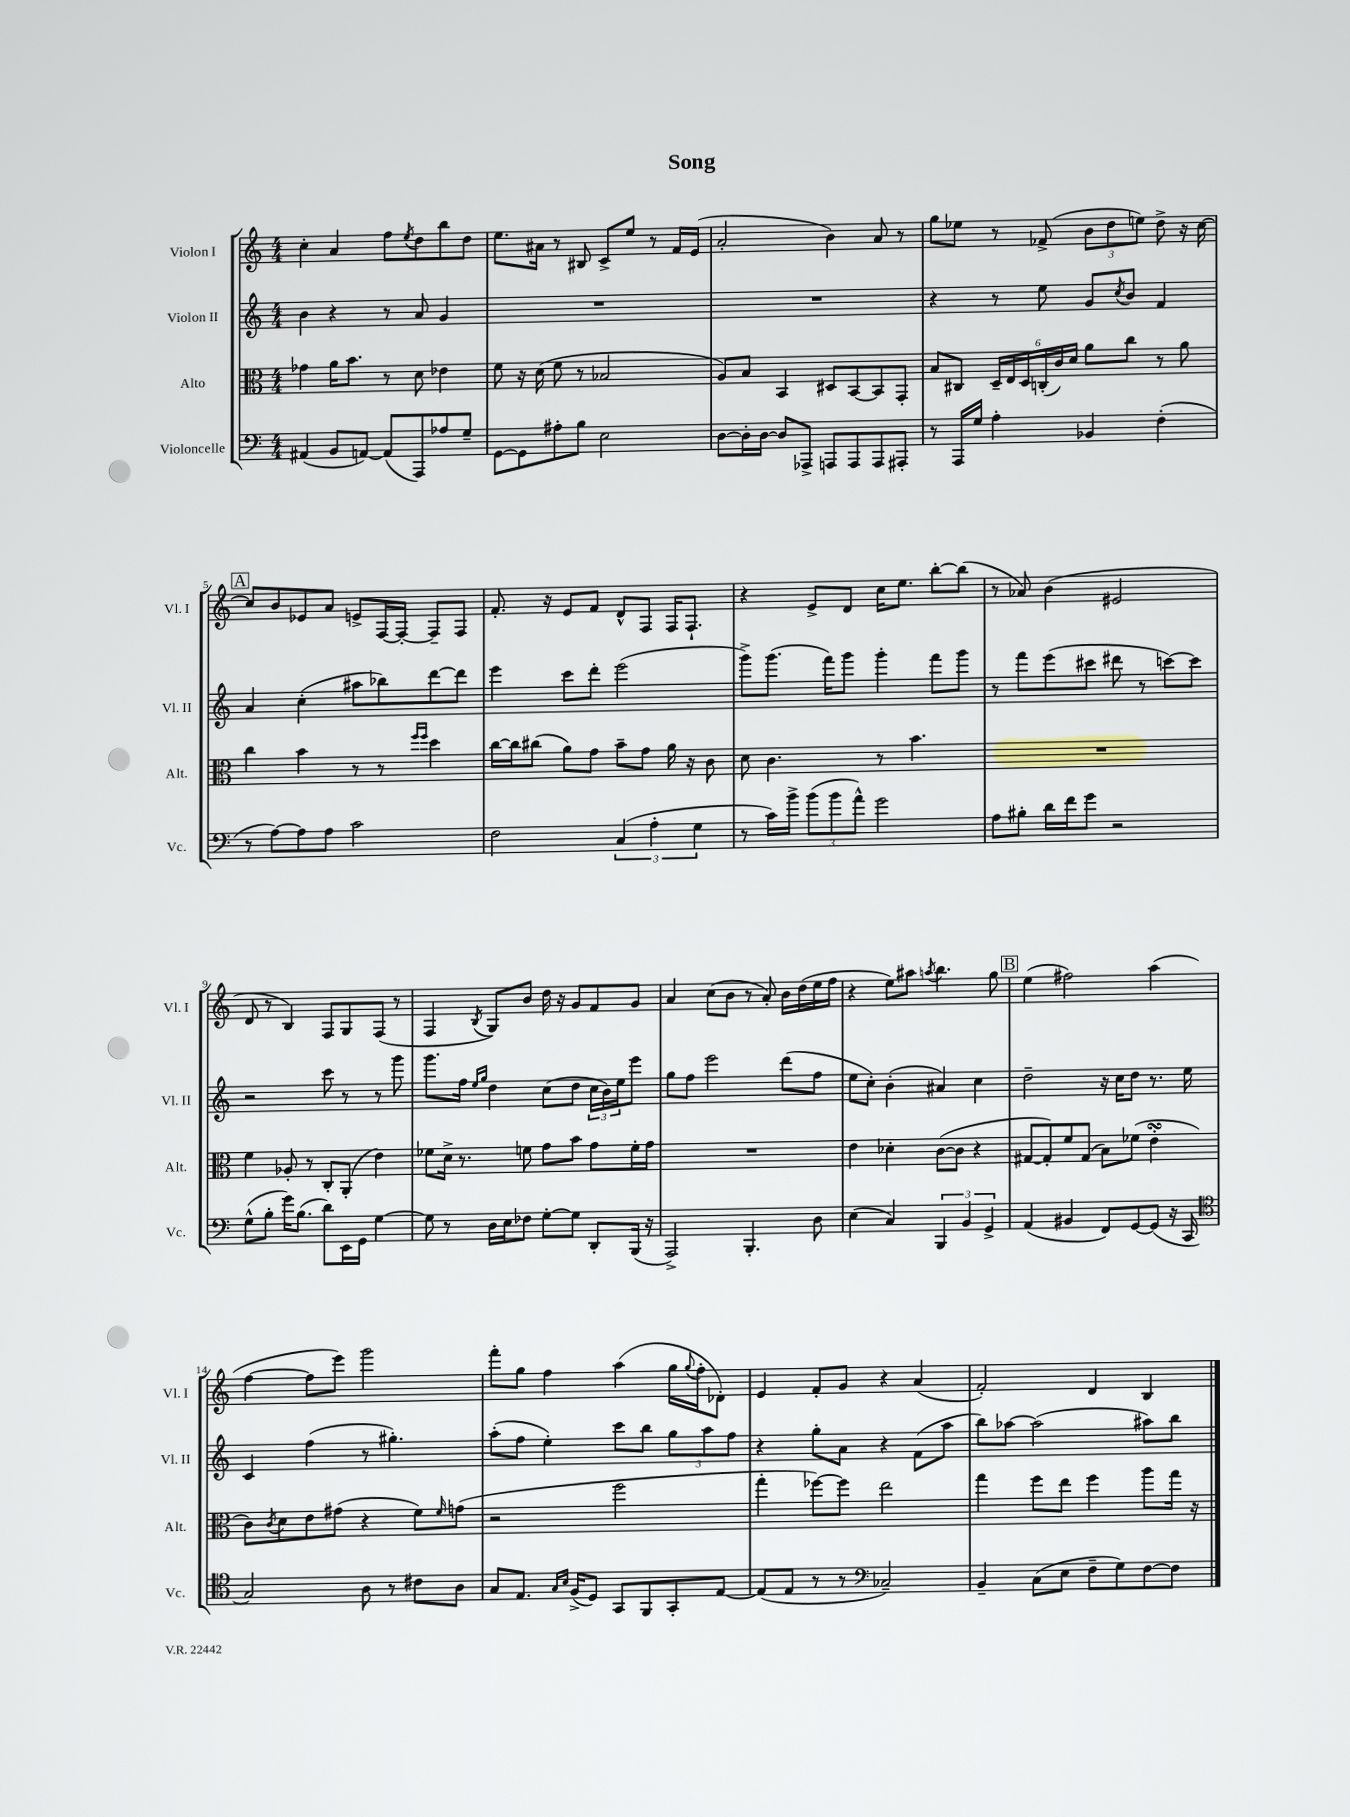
\header { title = "Song" }
<<
\new StaffGroup <<
\new Staff = "s0" \with { instrumentName = "Violon I" shortInstrumentName = "Vl. I" } {
    \clef treble \key c \major \numericTimeSignature \time 4/4
    c''4-. a'4 f''8 \acciaccatura { e''8 } d''8 b''8 d''8 |
    e''8. ais'16 r8 bis8 c'8-> e''8 r8 f'16 e'16( |
    a'2-. b'4) a'8 r8 |
    g''8 ees''8 r8 fes'8->( \tuplet 3/2 { b'8 d''8 e''8) } d''8-> r16 c''16~ |
    \mark \markup { \box "A" } c''8 b'8 ees'8 a'8 e'8-> f16~ f16~-. f8-- f8 |
    f'8.-. r16 e'8 f'8 d'8-^ f8 f16 f8.-! |
    r4 e'8-> d'8 c''16 e''8. b''8~-. b''8( |
    r8 aes'8) b'4( eis'2 |
    d'8 r8 b4) f8 g8 f8( r8 |
    f4 \acciaccatura { b8 } g8) b'8 d''16 r16 g'8 f'8 g'8 |
    a'4 c''8( b'8 r8 a'8-.) b'16 d''16( e''16 f''16 |
    r4 e''8) ais''8 \acciaccatura { a''8 } b''4. g''8 |
    \mark \markup { \box "B" } e''4( fis''2) a''4( |
    f''4~ f''8 e'''8) g'''2 |
    f'''8-. g''8 f''4 a''4( g''16 \appoggiatura { g''8 } f''16-. des'8-.) |
    e'4 f'8-. g'8 r4 a'4( |
    f'2-.) d'4 b4 \bar "|." |
}
\new Staff = "s1" \with { instrumentName = "Violon II" shortInstrumentName = "Vl. II" } {
    \clef treble \key c \major \numericTimeSignature \time 4/4
    b'4 r4 r8 a'8 g'4 |
    R1 |
    R1 |
    r4 r8 e''8 g'8 \acciaccatura { c''8 } b'8 f'4 |
    \mark \markup { \box "A" } a'4 c''4-.( ais''8 bes''8) d'''8~ d'''8 |
    e'''4 c'''8 d'''8-. e'''2( |
    g'''8->) g'''8.( f'''16) g'''8 g'''4-. f'''8 g'''8 |
    r8 f'''8 e'''8( cis'''8 dis'''8 r8 c'''8~) c'''8 |
    r2 c'''8 r8 r8 g'''8 |
    g'''8. f''16 \grace { e''16 g''16 } d''4 c''8( d''8 \tuplet 3/2 { c''16 b'16) e''16 } e'''8 |
    g''8 f''8 e'''2 d'''8( f''8 |
    e''8 c''8-.) b'4-.( ais'4) c''4 |
    \mark \markup { \box "B" } d''2-- r16 c''16 d''8 r8. e''16 |
    c'4 f''4( r8 gis''4.-.) |
    a''8-.( f''8 e''4-.) c'''8 b''8 \tuplet 3/2 { g''8 a''8 f''8 } |
    r4 g''8-. a'8 r4 f'8( a''8 |
    b''8) aes''8~ aes''2( ais''8) b''8 \bar "|." |
}
\new Staff = "s2" \with { instrumentName = "Alto" shortInstrumentName = "Alt." } {
    \clef alto \key c \major \numericTimeSignature \time 4/4
    ges'4 a'16 b'8. r8 d'8 ees'4 |
    f'8 r16 d'16( f'8 r8 bes2 |
    a8) b8 b,4 dis8 b,8~ b,8 g,8-. |
    b8 cis8 \tuplet 6/4 { d16-- e16 d16 c16-.( c'16) d'16 } a'8 c''8 r8 a'8 |
    \mark \markup { \box "A" } c''4 b'4 r8 r8 \grace { f''16 f''16 } d''4 |
    c''16~ c''16 cis''8( a'8) g'8 b'8-- g'8 a'16 r16 c'8 |
    d'8 c'4. r8 b'4. |
    R1 |
    f'4 aes8-. r8 c8-. a,8-.( e'4) |
    fes'8 d'16-> r8. f'8 g'8 b'8 g'8 f'16-. g'16 |
    R1 |
    e'4 des'4-. c'8~( c'8 r4 |
    \mark \markup { \box "B" } gis8~ gis8-.) f'8 gis8( b8) fes'8( e'4-.\turn |
    c'8) \acciaccatura { c'8 } d'8 e'8 gis'8( r4 f'8) \grace { f'16 } g'8( |
    r2 f''2 |
    g''4-. fes''8~) fes''8 e''2 |
    g''4 f''8 e''8 f''4 a''8 g''16 r16 \bar "|." |
}
\new Staff = "s3" \with { instrumentName = "Violoncelle" shortInstrumentName = "Vc." } {
    \clef bass \key c \major \numericTimeSignature \time 4/4
    ais,4( b,8 a,8~) a,8( a,,8) aes8 g8-- |
    g,8~ g,8 ais8-. b8 e2 |
    d8~ d16-. d16~ d8 aes,,8-> a,,8 a,,8 a,,8 ais,,8-. |
    r8 a,,16 g16 a4-. bes,4 f4-.( |
    \mark \markup { \box "A" } r8 a8~) a8 a8 c'2 |
    f2 \tuplet 3/2 { c4( a4-. g4 } |
    r8 c'16) b'16-> \tuplet 3/2 { b'8( b'8 a'8-^) } g'2 |
    a8 bis8-. d'16 f'16 g'8 r2 |
    g8-^( b8-. g'16) b8.( d'8) e,16 g,16 g4~ |
    g8 r8 d16 e16 fes8 g8~-. g8 d,8-. b,,16( r16 |
    a,,2->) b,,4.-. d8 |
    e4( c4) \tuplet 3/2 { b,,4 b,4 g,4-> } |
    \mark \markup { \box "B" } a,4( bis,4 f,8) g,8~ g,8( r16 c,16 |
    \clef tenor g2) a8 r8 cis'8 a8 |
    g8 e8. \grace { g16 b16 } f16->( d8) g,8 f,8 g,8-. e8~ |
    e8( e8 r8 r8 \clef bass ces2--) |
    b,4-- c8( e8 f8-- g8) f8~ f8 \bar "|." |
}
>>
>>
